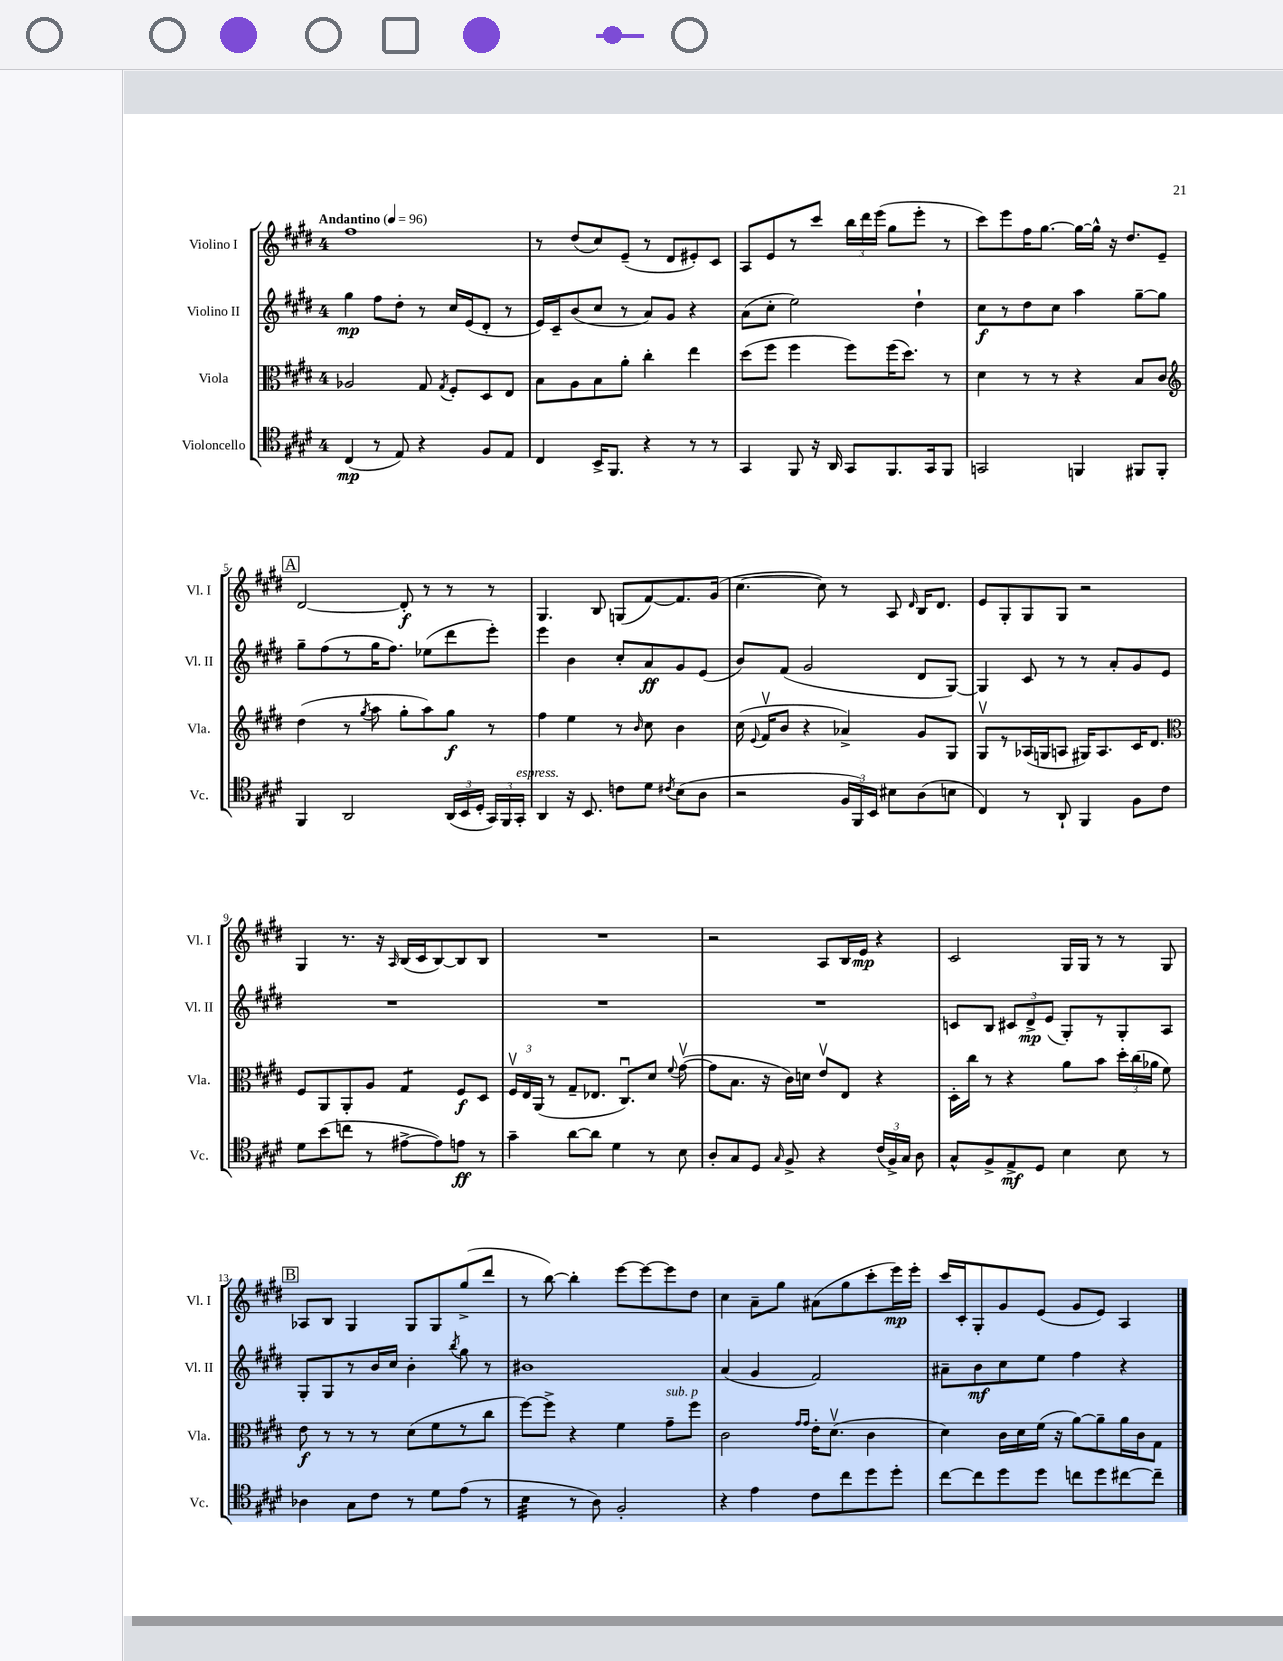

**kern	**dynam	**kern	**dynam	**kern	**dynam	**kern	**dynam
*part4	*part4	*part3	*part3	*part2	*part2	*part1	*part1
*staff4	*staff4	*staff3	*staff3	*staff2	*staff2	*staff1	*staff1
*I"Violoncello	*	*I"Viola	*	*I"Violino II	*	*I"Violino I	*
*I'Vc.	*	*I'Vla.	*	*I'Vl. II	*	*I'Vl. I	*
*clefC4	*	*clefC3	*	*clefG2	*	*clefG2	*
*k[f#c#g#d#]	*	*k[f#c#g#d#]	*	*k[f#c#g#d#]	*	*k[f#c#g#d#]	*
*M4/4	*	*M4/4	*	*M4/4	*	*M4/4	*
*MM96	*	*MM96	*	*MM96	*	*MM96	*
=1	=1	=1	=1	=1	=1	=1	=1
!	!	!	!	!	!	!LO:TX:a:B:t=Andantino	!
(4C#/	mp	2A-X/	.	4gg#\	mp	1ff#	.
8r	.	.	.	8ff#\L	.	.	.
8E/)	.	.	.	8dd#'\J	.	.	.
4r	.	8G#/	.	8r	.	.	.
.	.	8qG#/	.	.	.	.	.
.	.	8F#'/L	.	16cc#/LL	.	.	.
.	.	.	.	(16e/J	.	.	.
8F#/L	.	8D#/	.	8d#'/J	.	.	.
8E/J	.	8E/J	.	8r	.	.	.
=2	=2	=2	=2	=2	=2	=2	=2
4C#/	.	8B\L	.	16e/LL)	.	8r	.
.	.	.	.	16c#~/J	.	.	.
.	.	8A\	.	(8b/	.	(8dd#/L	.
16BB^/KL	.	8B\	.	8cc#/J	.	8cc#/)	.
8.FF#/J	.	.	.	.	.	.	.
.	.	8a'\J	.	8r	.	(8e~/J	.
4r	.	4cc#'\	.	8a/L)	.	8r	.
.	.	.	.	8g#/J	.	8d#/L	.
8r	.	4ee\	.	4r	.	8e#X'/)	.
8r	.	.	.	.	.	8c#/J	.
=3	=3	=3	=3	=3	=3	=3	=3
4GG#/	.	(8dd#\L	.	(8a\L	.	8A/L	.
.	.	8ff#\J	.	8cc#'\J	.	8e/	.
8FF#/	.	4ff#\	.	2ee\)	.	8r	.
16r	.	.	.	.	.	8ccc#/J	.
16AA/	.	.	.	.	.	.	.
8GG#/L	.	8ff#\L)	.	.	.	24bb\LL	.
.	.	.	.	.	.	24ddd#\	.
.	.	.	.	.	.	(24eee\JJ	.
8.FF#/	.	(16ff#\K	.	.	.	8gg#\L	.
.	.	8.dd#\J)	.	.	.	.	.
.	.	.	.	4dd#`\	.	8eee'\J	.
16GG#/k	.	.	.	.	.	.	.
8FF#/J	.	8r	.	.	.	8r	.
=4	=4	=4	=4	=4	=4	=4	=4
2GGn/	.	4d#\	.	8cc#\L	f	8ccc#\L)	.
.	.	.	.	8r	.	8eee\	.
.	.	8r	.	8dd#\	.	16ff#\K	.
.	.	.	.	.	.	[8.gg#\J	.
.	.	8r	.	8cc#\J	.	.	.
4FFn/	.	4r	.	4aa\	.	16gg#\LL_	.
.	.	.	.	.	.	16gg#^^\JJ]	.
.	.	.	.	.	.	16r	.
.	.	.	.	.	.	8.dd#/L	.
8FF#X/L	.	8B/L	.	[8gg#~\L	.	.	.
8FF#'/J	.	8c#/J	.	8gg#\J]	.	8e~/J	.
!!LO:LB:g=z
!!LO:REH:place=s1:t=A
=5	=5	=5	=5	=5	=5	=5	=5
*	*	*clefG2	*	*	*	*	*
4FF#/	.	(4dd#\	.	8gg#~\L	.	[2d#/	.
.	.	.	.	(8ff#\	.	.	.
2AA/	.	8r	.	8r	.	.	.
.	.	8qgg#/	.	.	.	.	.
.	.	8aa\	.	16gg#\K	.	.	.
.	.	.	.	8.ff#\J)	.	.	.
.	.	8gg#'\L	.	.	.	8d#'/]	f
.	.	8aa\)	.	(8ee-X\L	.	8r	.
(24AA/LL	.	8gg#\J	f	8ddd#\	.	8r	.
24BB/	.	.	.	.	.	.	.
24D#'/JJ	.	.	.	.	.	.	.
24GG#/LL)	.	8r	.	8eee'\J)	.	8r	.
24FF#/	.	.	.	.	.	.	.
!LO:TX:a:i:t=espress.	!	!	!	!	!	!	!
24GG#'/JJ	.	.	.	.	.	.	.
=6	=6	=6	=6	=6	=6	=6	=6
4AA/	.	4ff#\	.	4eee\	.	4.G#/	.
16r	.	4ee\	.	4b\	.	.	.
8.BB/	.	.	.	.	.	.	.
.	.	.	.	.	.	8B/	.
8cn\L	.	8r	.	8cc#'/L	.	(8Gn/L	.
.	.	16qqb/	.	.	.	.	.
8d#\J	.	8cc#\	.	8a/	ff	[8f#/)	.
8qc#X/	.	.	.	.	.	.	.
(8B\L	.	4b\	.	8g#/	.	8.f#/]	.
8A\J	.	.	.	(8e/J	.	.	.
.	.	.	.	.	.	(16g#/Jk	.
=7	=7	=7	=7	=7	=7	=7	=7
2r	.	(16cc#\	.	8b/L)	.	[4.cc#\	.
.	.	8qqe/	.	.	.	.	.
.	.	16f#v/KL	.	.	.	.	.
.	.	8b/J	.	(8f#/J	.	.	.
.	.	4r	.	2g#/	.	.	.
.	.	.	.	.	.	8cc#\])	.
24F#/LL	.	4a-X^/)	.	.	.	8r	.
24FF#/)	.	.	.	.	.	.	.
24BB/JJ	.	.	.	.	.	.	.
8B#X\L	.	.	.	.	.	8A/	.
.	.	.	.	.	.	16qqd#/	.
(8A\	.	8g#/L	.	8d#/L	.	16B/KL	.
.	.	.	.	.	.	8.d#/J	.
8Bn\J	.	8G#/J	.	[8G#/J)	.	.	.
=8	=8	=8	=8	=8	=8	=8	=8
4C#/)	.	8G#v/L	.	4G#/]	.	8e/L	.
.	.	8r	.	.	.	8G#'/	.
8r	.	(16A-X/L	.	8c#/	.	8G#/	.
.	.	16Gn/J	.	.	.	.	.
8AA`/	.	8An/J	.	8r	.	8G#/J	.
4FF#/	.	16G#X/KL)	.	8r	.	2r	.
.	.	8.A/	.	.	.	.	.
.	.	.	.	8a'/L	.	.	.
8F#\L	.	16c#/K	.	8g#/	.	.	.
.	.	8.d#/J	.	.	.	.	.
8c#\J	.	.	.	8e/J	.	.	.
!!LO:LB:g=z
=9	=9	=9	=9	=9	=9	=9	=9
*	*	*clefC3	*	*	*	*	*
8d#\L	.	8F#/L	.	1r	.	4G#/	.
(8b\	.	8AA/	.	.	.	.	.
8ccn\J	.	8AA'/	.	.	.	8.r	.
8r	.	8A/J	.	.	.	.	.
.	.	.	.	.	.	16r	.
.	.	.	.	.	.	16qqA/	.
*	*	*tremolo	*	*	*	*	*
[8e#X^\L	.	8G#/L	.	.	.	(16B/LL	.
.	.	.	.	.	.	16c#/J	.
8e#\])	.	8G#/J	.	.	.	[8B/)	.
*	*	*Xtremolo	*	*	*	*	*
8en\J	ff	8F#/L	f	.	.	8B/]	.
8r	.	8D#/J	.	.	.	8B/J	.
=10	=10	=10	=10	=10	=10	=10	=10
4g#~\	.	24F#v/LL	.	1r	.	1r	.
.	.	24E/	.	.	.	.	.
.	.	(24AA/JJ	.	.	.	.	.
.	.	8r	.	.	.	.	.
[8a\L	.	8G#~/L	.	.	.	.	.
8a\J]	.	8.E-X/J	.	.	.	.	.
4d#\	.	.	.	.	.	.	.
.	.	8.C#u/L)	.	.	.	.	.
8r	.	8d#/J	.	.	.	.	.
.	.	8qqf#/	.	.	.	.	.
8B\	.	([8g#v\	.	.	.	.	.
=11	=11	=11	=11	=11	=11	=11	=11
8A'/L	.	8g#\L]	.	1r	.	2r	.
8G#/	.	8.B\J	.	.	.	.	.
8D#/J	.	.	.	.	.	.	.
.	.	16r	.	.	.	.	.
16qqG#/	.	.	.	.	.	.	.
8F#^/	.	16c#\LL)	.	.	.	.	.
.	.	16dn\JJ	.	.	.	.	.
4r	.	8ev/L	.	.	.	8A/L	.
.	.	8E/J	.	.	.	16B/L	.
.	.	.	.	.	.	16e/JJ	mp
(24c#/LL	.	4r	.	.	.	4r	.
24F#^/)	.	.	.	.	.	.	.
24G#/JJ	.	.	.	.	.	.	.
8A\	.	.	.	.	.	.	.
=12	=12	=12	=12	=12	=12	=12	=12
8G#^^/L	.	16D#'\LL	.	8cn/L	.	2c#/	.
.	.	16cc#\JJ	.	.	.	.	.
8F#^/	.	8r	.	8B/J	.	.	.
8E^/	mf	4r	.	12c#X/L	.	.	.
.	.	.	.	12d#^/	mp	.	.
8D#/J	.	.	.	.	.	.	.
.	.	.	.	(12e/J	.	.	.
4B\	.	8a\L	.	8G#'/L)	.	16G#/LL	.
.	.	.	.	.	.	16G#/JJ	.
.	.	8b\J	.	8r	.	8r	.
8B\	.	24dd#'\LL	.	8G#'/	.	8r	.
.	.	(24cc#\	.	.	.	.	.
.	.	24a-X\JJ	.	.	.	.	.
8r	.	8f#\)	.	8A/J	.	8G#/	.
!!LO:LB:g=z
!!LO:REH:place=s1:t=B
=13	=13	=13	=13	=13	=13	=13	=13
4A-X\	.	8e\	f	8G#'/L	.	8A-X/L	.
.	.	8r	.	8G#/	.	8B/J	.
8G#\L	.	8r	.	8r	.	4G#/	.
8c#\J	.	8r	.	16b/L	.	.	.
.	.	.	.	16cc#/JJ	.	.	.
8r	.	(8d#\L	.	4b'\	.	8G#/L	.
8d#\L	.	8f#\	.	.	.	8G#/	.
.	.	.	.	8qbb/	.	.	.
(8e\J	.	8r	.	8gg#\	.	(8gg#^/	.
8r	.	8cc#\J	.	8r	.	8ddd#/J	.
=14	=14	=14	=14	=14	=14	=14	=14
*tremolo	*	*	*	*	*	*	*
32B\LLL	.	[8ff#\L)	.	1b#X	.	8r	.
32B\	.	.	.	.	.	.	.
32B\	.	.	.	.	.	.	.
32B\	.	.	.	.	.	.	.
32B\	.	8ff#^\J]	.	.	.	[8bb\)	.
32B\	.	.	.	.	.	.	.
32B\	.	.	.	.	.	.	.
32B\JJJ	.	.	.	.	.	.	.
*Xtremolo	*	*	*	*	*	*	*
8r	.	4r	.	.	.	4bb'\]	.
8A\)	.	.	.	.	.	.	.
2F#'/	.	4f#\	.	.	.	[8eee\L	.
.	.	.	.	.	.	8eee\_	.
!	!	!LO:TX:a:i:t=sub. p	!	!	!	!	!
.	.	8g#~\L	.	.	.	8eee\]	.
.	.	8ff#\J	.	.	.	8dd#\J	.
=15	=15	=15	=15	=15	=15	=15	=15
4r	.	2c#\	.	(4a/	.	4cc#\	.
4e\	.	.	.	4g#/	.	8a~\L	.
.	.	.	.	.	.	8gg#\J	.
.	.	16qqg#/LL	.	.	.	.	.
.	.	16qqg#/JJ	.	.	.	.	.
8c#\L	.	16e'\KL	.	2f#/)	.	(8a#X\L	.
.	.	(8.d#v\J	.	.	.	.	.
8cc#\	.	.	.	.	.	8gg#\	.
8dd#\	.	4c#\	.	.	.	8ccc#'\	.
8dd#'\J	.	.	.	.	.	16eee\L)	mp
.	.	.	.	.	.	16eee'\JJ	.
=16	=16	=16	=16	=16	=16	=16	=16
[8cc#\L	.	4d#\)	.	8a#X~\L	.	16ccc#/LL	.
.	.	.	.	.	.	16c#'/J	.
8cc#\]	.	.	.	8b\	mf	8G#'/	.
8dd#\	.	16c#\LL	.	8cc#\	.	8g#/	.
.	.	16d#\	.	.	.	.	.
8dd#\J	.	(16f#\JJ	.	8ee\J	.	(8e/J	.
.	.	16r	.	.	.	.	.
8ccn\L	.	[8a\L)	.	4ff#\	.	8g#/L	.
8dd#\	.	8a~\]	.	.	.	8e/J)	.
[8cc#X\	.	16a\L	.	4r	.	4A/	.
.	.	16c#\J	.	.	.	.	.
8cc#~\J]	.	8G#\J	.	.	.	.	.
==	==	==	==	==	==	==	==
*-	*-	*-	*-	*-	*-	*-	*-
